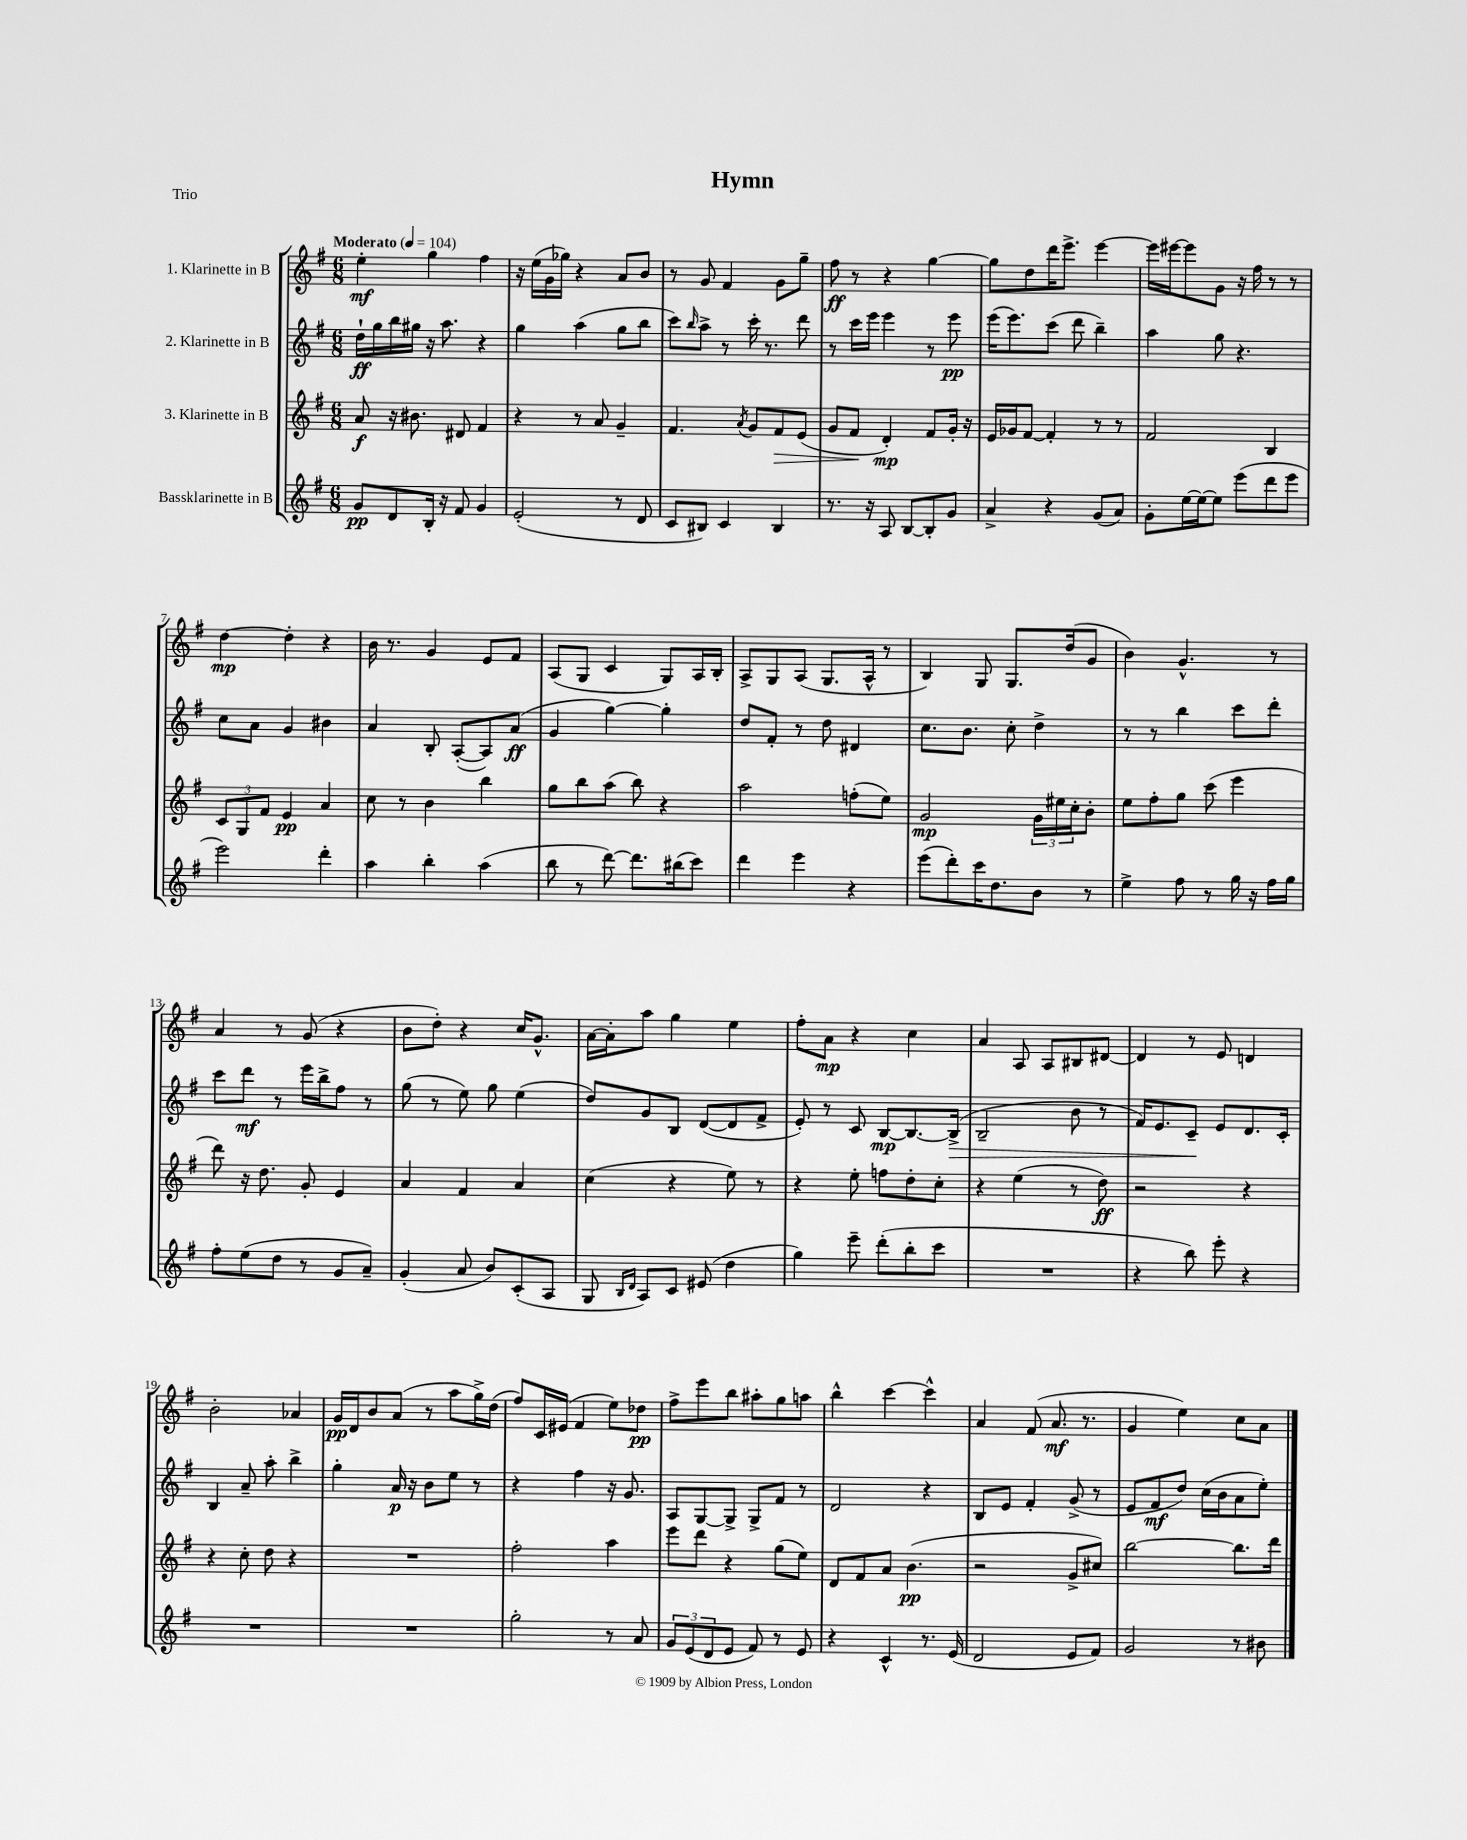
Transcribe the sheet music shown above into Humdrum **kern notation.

**kern	**dynam	**kern	**dynam	**kern	**dynam	**kern	**dynam
*part4	*part4	*part3	*part3	*part2	*part2	*part1	*part1
*staff4	*staff4	*staff3	*staff3	*staff2	*staff2	*staff1	*staff1
*I"Bassklarinette in B	*	*I"3. Klarinette in B	*	*I"2. Klarinette in B	*	*I"1. Klarinette in B	*
*clefG2	*	*clefG2	*	*clefG2	*	*clefG2	*
*k[f#]	*	*k[f#]	*	*k[f#]	*	*k[f#]	*
*M6/8	*	*M6/8	*	*M6/8	*	*M6/8	*
*MM104	*	*MM104	*	*MM104	*	*MM104	*
=1	=1	=1	=1	=1	=1	=1	=1
!	!	!	!	!	!	!LO:TX:a:B:t=Moderato	!
8g/L	pp	8a/	f	16dd`\LL	ff	4ee'\	mf
.	.	.	.	16gg\	.	.	.
8d/	.	16r	.	16bb\	.	.	.
.	.	8.b#X\	.	16gg#X\JJ	.	.	.
16B'/Jk	.	.	.	16r	.	4gg\	.
16r	.	.	.	8.aa\	.	.	.
8f#/	.	8d#X/	.	.	.	.	.
4g/	.	4f#/	.	4r	.	4ff#\	.
=2	=2	=2	=2	=2	=2	=2	=2
(2e'/	.	4r	.	4gg\	.	16r	.
.	.	.	.	.	.	(16ee\LL	.
.	.	.	.	.	.	16g\	.
.	.	.	.	.	.	16gg-X\JJ)	.
.	.	8r	.	(4aa\	.	4r	.
.	.	8a/	.	.	.	.	.
8r	.	4g~/	.	8gg\L	.	8a/L	.
8d/	.	.	.	8bb\J	.	8b/J	.
=3	=3	=3	=3	=3	=3	=3	=3
8c/L	.	4.f#/	.	8ccc\L)	.	8r	.
.	.	.	.	16qqbb/	.	.	.
8B#X/J)	.	.	.	8aa^\J	.	8g/	.
4c/	.	.	.	8r	.	4f#/	.
.	.	8qa/	.	.	.	.	.
.	.	8g/L	.	16ccc'\	.	.	.
.	.	.	.	8.r	.	.	.
!	!	!	!LO:HP:b	!	!	!	!
4B#/	.	8f#/	>	.	.	8g\L	.
.	.	(8e/J	.	8ddd\	.	8gg~\J	.
=4	=4	=4	=4	=4	=4	=4	=4
8.r	.	8g/L	.	8r	.	8ff#\	ff
.	.	8f#/J	.	16ccc\LL	.	8r	.
16r	.	.	.	16eee\JJ	.	.	.
8A/	.	4d'/)	] mp	4eee\	.	4r	.
[8B/L	.	.	.	.	.	.	.
8B'/]	.	8f#/L	.	8r	.	[4gg\	.
8g/J	.	16g'/Jk	.	8eee\	pp	.	.
.	.	16r	.	.	.	.	.
=5	=5	=5	=5	=5	=5	=5	=5
4a^/	.	16e/LL	.	(16eee\KL	.	8gg\L]	.
.	.	16g-X/J	.	8.eee\)	.	.	.
.	.	[8f#/J	.	.	.	8dd\	.
4r	.	4f#'/]	.	(8ccc\J	.	16ddd\K	.
.	.	.	.	.	.	8.eee^\J	.
.	.	.	.	8ddd\	.	.	.
(8g/L	.	8r	.	4bb~\)	.	[4eee\	.
8a/J)	.	8r	.	.	.	.	.
=6	=6	=6	=6	=6	=6	=6	=6
8g'\L	.	2f#/	.	4aa\	.	16eee\LL]	.
.	.	.	.	.	.	[16eee#X\J	.
[16ee\L	.	.	.	.	.	8eee#\]	.
16ee\J_	.	.	.	.	.	.	.
8ee\J]	.	.	.	8gg\	.	8g\J	.
(8eee\L	.	.	.	4.r	.	16r	.
.	.	.	.	.	.	16ff#\	.
8ddd\	.	4B/	.	.	.	8r	.
8eee\J	.	.	.	.	.	8r	.
!!LO:LB:g=z
=7	=7	=7	=7	=7	=7	=7	=7
2eee\)	.	12c/L	.	8cc\L	.	[4dd\	mp
.	.	12G/	.	.	.	.	.
.	.	.	.	8a\J	.	.	.
.	.	12f#/J	.	.	.	.	.
.	.	4e/	pp	4g/	.	4dd'\]	.
4ddd'\	.	4a/	.	4b#X\	.	4r	.
=8	=8	=8	=8	=8	=8	=8	=8
4aa\	.	8cc\	.	4a/	.	16b\	.
.	.	.	.	.	.	8.r	.
.	.	8r	.	.	.	.	.
4bb'\	.	4b\	.	8B'/	.	4g/	.
.	.	.	.	([8A'/L	.	.	.
(4aa\	.	4bb\	.	8A/])	.	8e/L	.
.	.	.	.	(8a/J	ff	8f#/J	.
=9	=9	=9	=9	=9	=9	=9	=9
8bb\	.	8gg\L	.	4g/	.	(8A/L	.
8r	.	8bb\	.	.	.	8G/J	.
[8ddd\)	.	(8aa\J	.	[4gg\)	.	4c/	.
8.ddd\L]	.	8bb\)	.	.	.	.	.
.	.	4r	.	4gg'\]	.	8G/L)	.
(16bb#X\k	.	.	.	.	.	.	.
8ccc\J)	.	.	.	.	.	16A/L	.
.	.	.	.	.	.	16B'/JJ	.
=10	=10	=10	=10	=10	=10	=10	=10
4ddd\	.	2aa\	.	8dd/L	.	8A^/L	.
.	.	.	.	8f#'/J	.	8G/	.
4eee\	.	.	.	8r	.	(8A/J	.
.	.	.	.	8dd\	.	8.G/L	.
4r	.	(8ffn'\L	.	4d#X/	.	.	.
.	.	.	.	.	.	16A^^/Jk	.
.	.	8ee\J)	.	.	.	8r	.
=11	=11	=11	=11	=11	=11	=11	=11
(8eee\L	.	2g/	mp	8.cc\L	.	4B/)	.
8ddd'\)	.	.	.	.	.	.	.
.	.	.	.	8.b\J	.	.	.
16ccc\K	.	.	.	.	.	8G/	.
8.dd\	.	.	.	.	.	.	.
.	.	.	.	8cc'\	.	8.G/L	.
8b\J	.	24g\LL	.	4dd^\	.	.	.
.	.	24ee#X\	.	.	.	.	.
.	.	.	.	.	.	(16dd/k	.
.	.	24cc'\J	.	.	.	.	.
8r	.	8b'\J	.	.	.	8g/J	.
=12	=12	=12	=12	=12	=12	=12	=12
4ee^\	.	8ee\L	.	8r	.	4b\)	.
.	.	8ff#'\	.	8r	.	.	.
8ff#\	.	8gg\J	.	4bb\	.	4.g^^/	.
8r	.	(8ccc\	.	.	.	.	.
16gg\	.	4eee\	.	8ccc\L	.	.	.
16r	.	.	.	.	.	.	.
16ff#\LL	.	.	.	8ddd'\J	.	8r	.
16gg\JJ	.	.	.	.	.	.	.
!!LO:LB:g=z
=13	=13	=13	=13	=13	=13	=13	=13
8ff#'\L	.	8ddd\)	.	8ccc\L	.	4a/	.
(8ee\	.	16r	.	8ddd\J	mf	.	.
.	.	8.dd\	.	.	.	.	.
8dd\J	.	.	.	8r	.	8r	.
8r	.	8g'/	.	16eee\LL	.	(8g/	.
.	.	.	.	16bb^\J	.	.	.
8g/L	.	4e/	.	8ff#\J	.	4r	.
8a~/J)	.	.	.	8r	.	.	.
=14	=14	=14	=14	=14	=14	=14	=14
(4g'/	.	4a/	.	(8gg\	.	8b\L	.
.	.	.	.	8r	.	8dd'\J)	.
8a/	.	4f#/	.	8ee\)	.	4r	.
8b/L)	.	.	.	8gg\	.	.	.
(8c'/	.	4a/	.	(4ee\	.	16cc/KL	.
.	.	.	.	.	.	8.g^^/J	.
8A/J	.	.	.	.	.	.	.
=15	=15	=15	=15	=15	=15	=15	=15
8G/	.	(4cc\	.	8dd/L)	.	[16a\LL	.
.	.	.	.	.	.	16a'\J]	.
16qqB/LL	.	.	.	.	.	.	.
16qqd/JJ	.	.	.	.	.	.	.
8A/L)	.	.	.	8g/	.	8aa\J	.
8c/J	.	4r	.	8B/J	.	4gg\	.
(8e#X/	.	.	.	([8d/L	.	.	.
4dd\	.	8ee\)	.	8d/]	.	4ee\	.
.	.	8r	.	8f#^/J	.	.	.
=16	=16	=16	=16	=16	=16	=16	=16
4gg\)	.	4r	.	8e'/)	.	8ff#'\L	.
.	.	.	.	8r	.	8a\J	mp
8eee~\	.	8ee'\	.	8c/	.	4r	.
(8ddd'\L	.	8ffn\L	.	[8B/L	mp	.	.
8bb'\	.	8dd'\	.	8.B/_	.	4cc\	.
8ccc\J	.	8cc'\J	.	.	.	.	.
!	!	!	!	!	!LO:HP:b	!	!
.	.	.	.	(16B^/Jk]	>	.	.
=17	=17	=17	=17	=17	=17	=17	=17
2.r	.	4r	.	2B~/	.	4a/	.
.	.	(4ee\	.	.	.	8A/	.
.	.	.	.	.	.	8A/L	.
.	.	8r	.	8b\	.	8B#X/	.
.	.	8dd\)	ff	8r	.	[8d#X/J	.
=18	=18	=18	=18	=18	=18	=18	=18
4r	.	2r	.	16f#/KL)	.	4d#/]	.
.	.	.	.	8.e/	.	.	.
8bb\)	.	.	.	8c~/J	.	8r	.
8eee'\	.	.	.	8e/L	]	8e/	.
4r	.	4r	.	8.d/	.	4dn/	.
.	.	.	.	16c'/Jk	.	.	.
!!LO:LB:g=z
=19	=19	=19	=19	=19	=19	=19	=19
2.r	.	4r	.	4B/	.	2b'\	.
.	.	8cc'\	.	8a~/	.	.	.
.	.	8dd\	.	8aa'\	.	.	.
.	.	4r	.	4bb^\	.	4a-X/	.
=20	=20	=20	=20	=20	=20	=20	=20
2.r	.	2.r	.	4gg'\	.	16g/LL	pp
.	.	.	.	.	.	16d/J	.
.	.	.	.	.	.	8b/	.
.	.	.	.	16a/	p	(8a/J	.
.	.	.	.	16r	.	.	.
.	.	.	.	8b\L	.	8r	.
.	.	.	.	8ee\J	.	8aa\L	.
.	.	.	.	8r	.	16gg^\L)	.
.	.	.	.	.	.	(16dd\JJ	.
=21	=21	=21	=21	=21	=21	=21	=21
2gg'\	.	2ff#'\	.	4r	.	8ff#/L)	.
.	.	.	.	.	.	16c/L	.
.	.	.	.	.	.	(16e#X/JJ	.
.	.	.	.	4ff#\	.	4f#/	.
8r	.	4aa\	.	16r	.	8ee\L)	.
.	.	.	.	8.g/	.	.	.
8a/	.	.	.	.	.	8dd-X\J	pp
=22	=22	=22	=22	=22	=22	=22	=22
12g/L	.	8eee\L	.	8A/L	.	8ff#^\L	.
(12e/	.	.	.	.	.	.	.
.	.	8ddd\J	.	[8G/	.	8eee\	.
12d/	.	.	.	.	.	.	.
8e/J	.	4r	.	8G^/J]	.	8bb\J	.
8f#/)	.	.	.	8G^/L	.	8aa#X'\L	.
8r	.	(8gg\L	.	8f#/J	.	8gg\	.
8e/	.	8ee\J)	.	8r	.	8aan\J	.
=23	=23	=23	=23	=23	=23	=23	=23
4r	.	8d/L	.	2d/	.	4bb^^\	.
.	.	8f#/	.	.	.	.	.
4c^^/	.	8a/J	.	.	.	[4ccc\	.
.	.	(4.b\	pp	.	.	.	.
8.r	.	.	.	4r	.	4ccc^^\]	.
(16e/	.	.	.	.	.	.	.
=24	=24	=24	=24	=24	=24	=24	=24
2d/	.	2r	.	8B/L	.	4a/	.
.	.	.	.	8e/J	.	.	.
.	.	.	.	4f#'/	.	(8f#/	.
.	.	.	.	.	.	8.a/	mf
8e/L	.	8g^/L	.	(8g^/	.	.	.
.	.	.	.	.	.	8.r	.
8f#/J)	.	8cc#X/J)	.	8r	.	.	.
=25	=25	=25	=25	=25	=25	=25	=25
2g/	.	[2bb\	.	8e/L	.	4g/	.
.	.	.	.	8f#/	mf	.	.
.	.	.	.	8dd/J)	.	4ee\)	.
.	.	.	.	(16cc\LL	.	.	.
.	.	.	.	16b\J	.	.	.
8r	.	8.bb\L]	.	8a\	.	8cc\L	.
8b#X\	.	.	.	8ee'\J)	.	8a\J	.
.	.	16ddd\Jk	.	.	.	.	.
==	==	==	==	==	==	==	==
*-	*-	*-	*-	*-	*-	*-	*-
